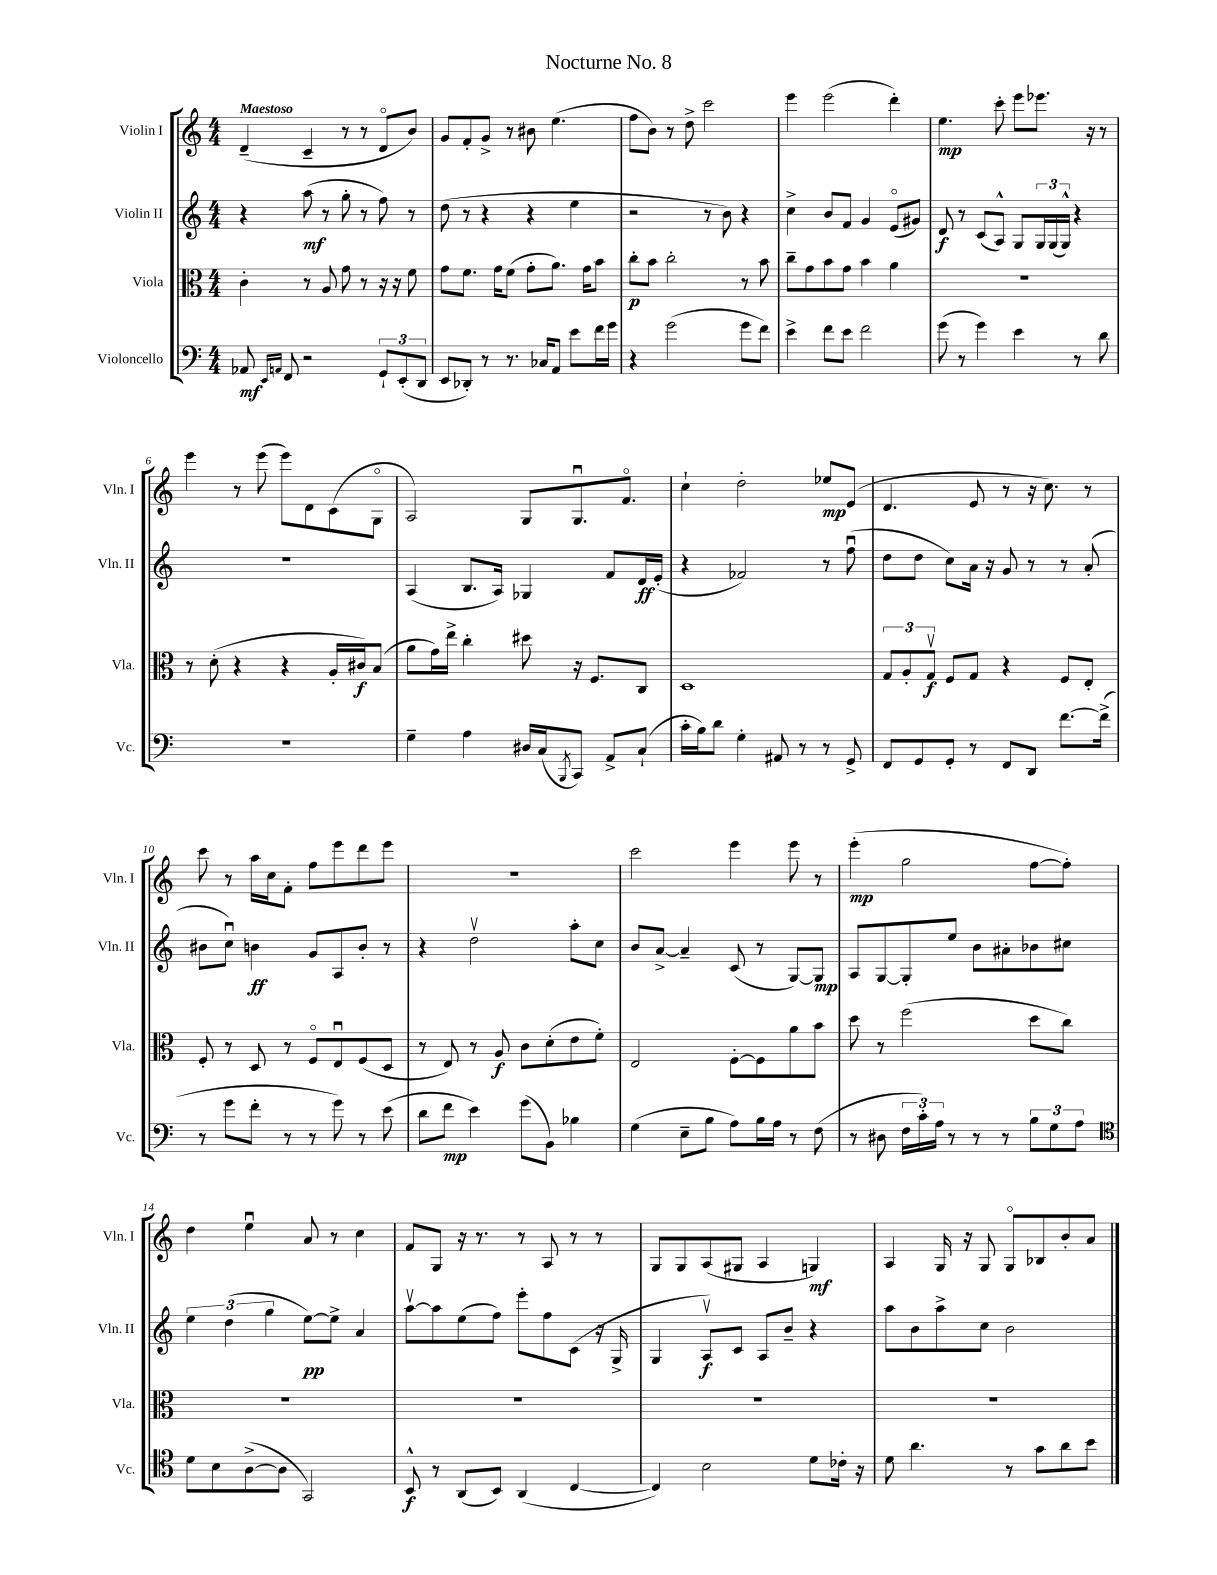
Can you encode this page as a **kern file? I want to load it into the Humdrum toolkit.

**kern	**kern	**kern	**kern
*staff4	*staff3	*staff2	*staff1
*clefF4	*clefC3	*clefG2	*clefG2
*k[]	*k[]	*k[]	*k[]
*M4/4	*M4/4	*M4/4	*M4/4
8AA-	4c'	4r	(4d~
16qqEE	.	.	.
16qqAA	.	.	.
8FF	.	.	.
2r	8r	(8aa	4c~
.	8A	8r	.
.	8g	8gg'	8r
.	8r	8r	8r
12GG`	16r	8ff)	8do
.	16r	.	.
(12EE'	.	.	.
.	8f	8r	8b)
12DD	.	.	.
=	=	=	=
8EE	8g	(8dd	8g
8DD-')	8.f	8r	8f'
8r	.	4r	8g^
.	16g	.	.
8.r	(8f	.	8r
.	8g'	4r	8b#
16C-	.	.	.
8AA	8.a)	.	(4.ee
8e	.	4ee	.
.	16g	.	.
16f	8b	.	.
16g	.	.	.
=	=	=	=
4r	8cc'	2r	8ff
.	8b	.	8b)
(2g	2cc'	.	8r
.	.	.	8dd^
.	.	8r	2ccc
.	.	8b)	.
8g	8r	4r	.
8f)	8b	.	.
=	=	=	=
4e^	8cc~	4cc^	4eee
.	8g	.	.
8f	8b	8b	(2eee
8e	8g	8f	.
2f	4b	4g	.
.	4a	(8eo	4ddd')
.	.	8g#)	.
=	=	=	=
(8g	1r	8d	4.ee
8r	.	8r	.
4g)	.	(8c	.
.	.	8A^^)	8ccc'
4e	.	8G	8eee
.	.	24G	8.eee-
.	.	(24G	.
.	.	24G^^)	.
8r	.	4r	.
.	.	.	16r
8d	.	.	8r
=	=	=	=
1r	8r	1r	4eee
.	(8d'	.	.
.	4r	.	8r
.	.	.	(8eee
.	4r	.	8eee)
.	.	.	8d
.	16A'	.	(8c
.	16c#)	.	.
.	(8B	.	8Go
=	=	=	=
4G~	8a	(4A	2A)
.	16g)	.	.
.	16ee^	.	.
4A	4cc'	8.B	.
.	.	16A)	.
16D#	8dd#	4G-	8G
(16C	.	.	.
8qBBB	.	.	.
8CC)	16r	.	8.Gu
.	8.F	.	.
8AA^	.	8f	.
.	.	.	8.fo
(8C`	8C	16d	.
.	.	(16e'	.
=	=	=	=
16c'	1D	4r	4cc`
16B)	.	.	.
8d	.	.	.
4G'	.	2f-)	2dd'
8AA#	.	.	.
8r	.	.	.
8r	.	8r	8ee-
8GG^	.	(8ffu	(8e
=	=	=	=
8FF	12G	8dd	4.d
.	12A'	.	.
8GG	.	8dd	.
.	12Gv	.	.
8GG'	8F	8cc)	.
8r	8G	16a	8e
.	.	16r	.
8FF	4r	8g	8r
8DD	.	8r	16r
.	.	.	8.cc)
[8.f	8F	8r	.
.	8E'	(8a'	8r
(16f^]	.	.	.
=	=	=	=
8r	8F'	8b#	8ccc
8g	8r	8ccu)	8r
8f'	8D	4b	16aa
.	.	.	16cc
8r	8r	.	8f'
8r	8Fo	8g	8ff
8g)	8Eu	8A	8eee
8r	(8F	8b'	8ddd
(8e	8D	8r	8eee
=	=	=	=
8d	8r	4r	1r
8f	8E)	.	.
4e)	8r	2ddv	.
.	8A	.	.
(8g	8c	.	.
8BB)	(8d'	.	.
4B-	8e	8aa'	.
.	8f')	8cc	.
=	=	=	=
(4G	2E	8b	2ccc
.	.	[8a^	.
8E~	.	4a~]	.
8B	.	.	.
8A)	[8F'	(8c	4eee
16B	8F]	8r	.
16A	.	.	.
8r	8a	[8G)	8eee
(8F	8b	8G]	8r
=	=	=	=
8r	8dd	8A	(4eee'
8D#	8r	[8G	.
24F	(2ff	8G']	2gg
24c')	.	.	.
24A	.	.	.
8r	.	8ee	.
8r	.	8b	.
8r	.	8a#'	.
12B	8dd	8b-	[8ff
12G	.	.	.
.	8cc)	8cc#	8ff'])
12A	.	.	.
=	=	=	=
*clefC4	*	*	*
8d	1r	6ee	4dd
8B	.	.	.
.	.	(6dd	.
([8A^	.	.	4eeu
.	.	6gg	.
8A]	.	.	.
2GG)	.	[8ee)	8a
.	.	8ee^]	8r
.	.	4a	4cc
=	=	=	=
8BB^^	1r	[8aav	8f
8r	.	8aa]	8G
(8AA	.	(8ee	16r
.	.	.	8.r
8BB)	.	8ff)	.
(4AA	.	8eee'	8r
.	.	8ff	8A
[4C	.	(8c	8r
.	.	16r	8r
.	.	16G^	.
=	=	=	=
4C])	1r	4G	8G
.	.	.	8G
2B	.	8Av)	(8A
.	.	8c	8G#
.	.	8A	4A
.	.	8b~	.
8d	.	4r	4G)
16c-'	.	.	.
16r	.	.	.
=	=	=	=
8d	1r	8aa	4A
4.a	.	8b	.
.	.	8aa^	16G
.	.	.	16r
.	.	8cc	8G
8r	.	2b	8Go
8g	.	.	8B-
8a	.	.	8b'
8b	.	.	8a
==	==	==	==
*-	*-	*-	*-
